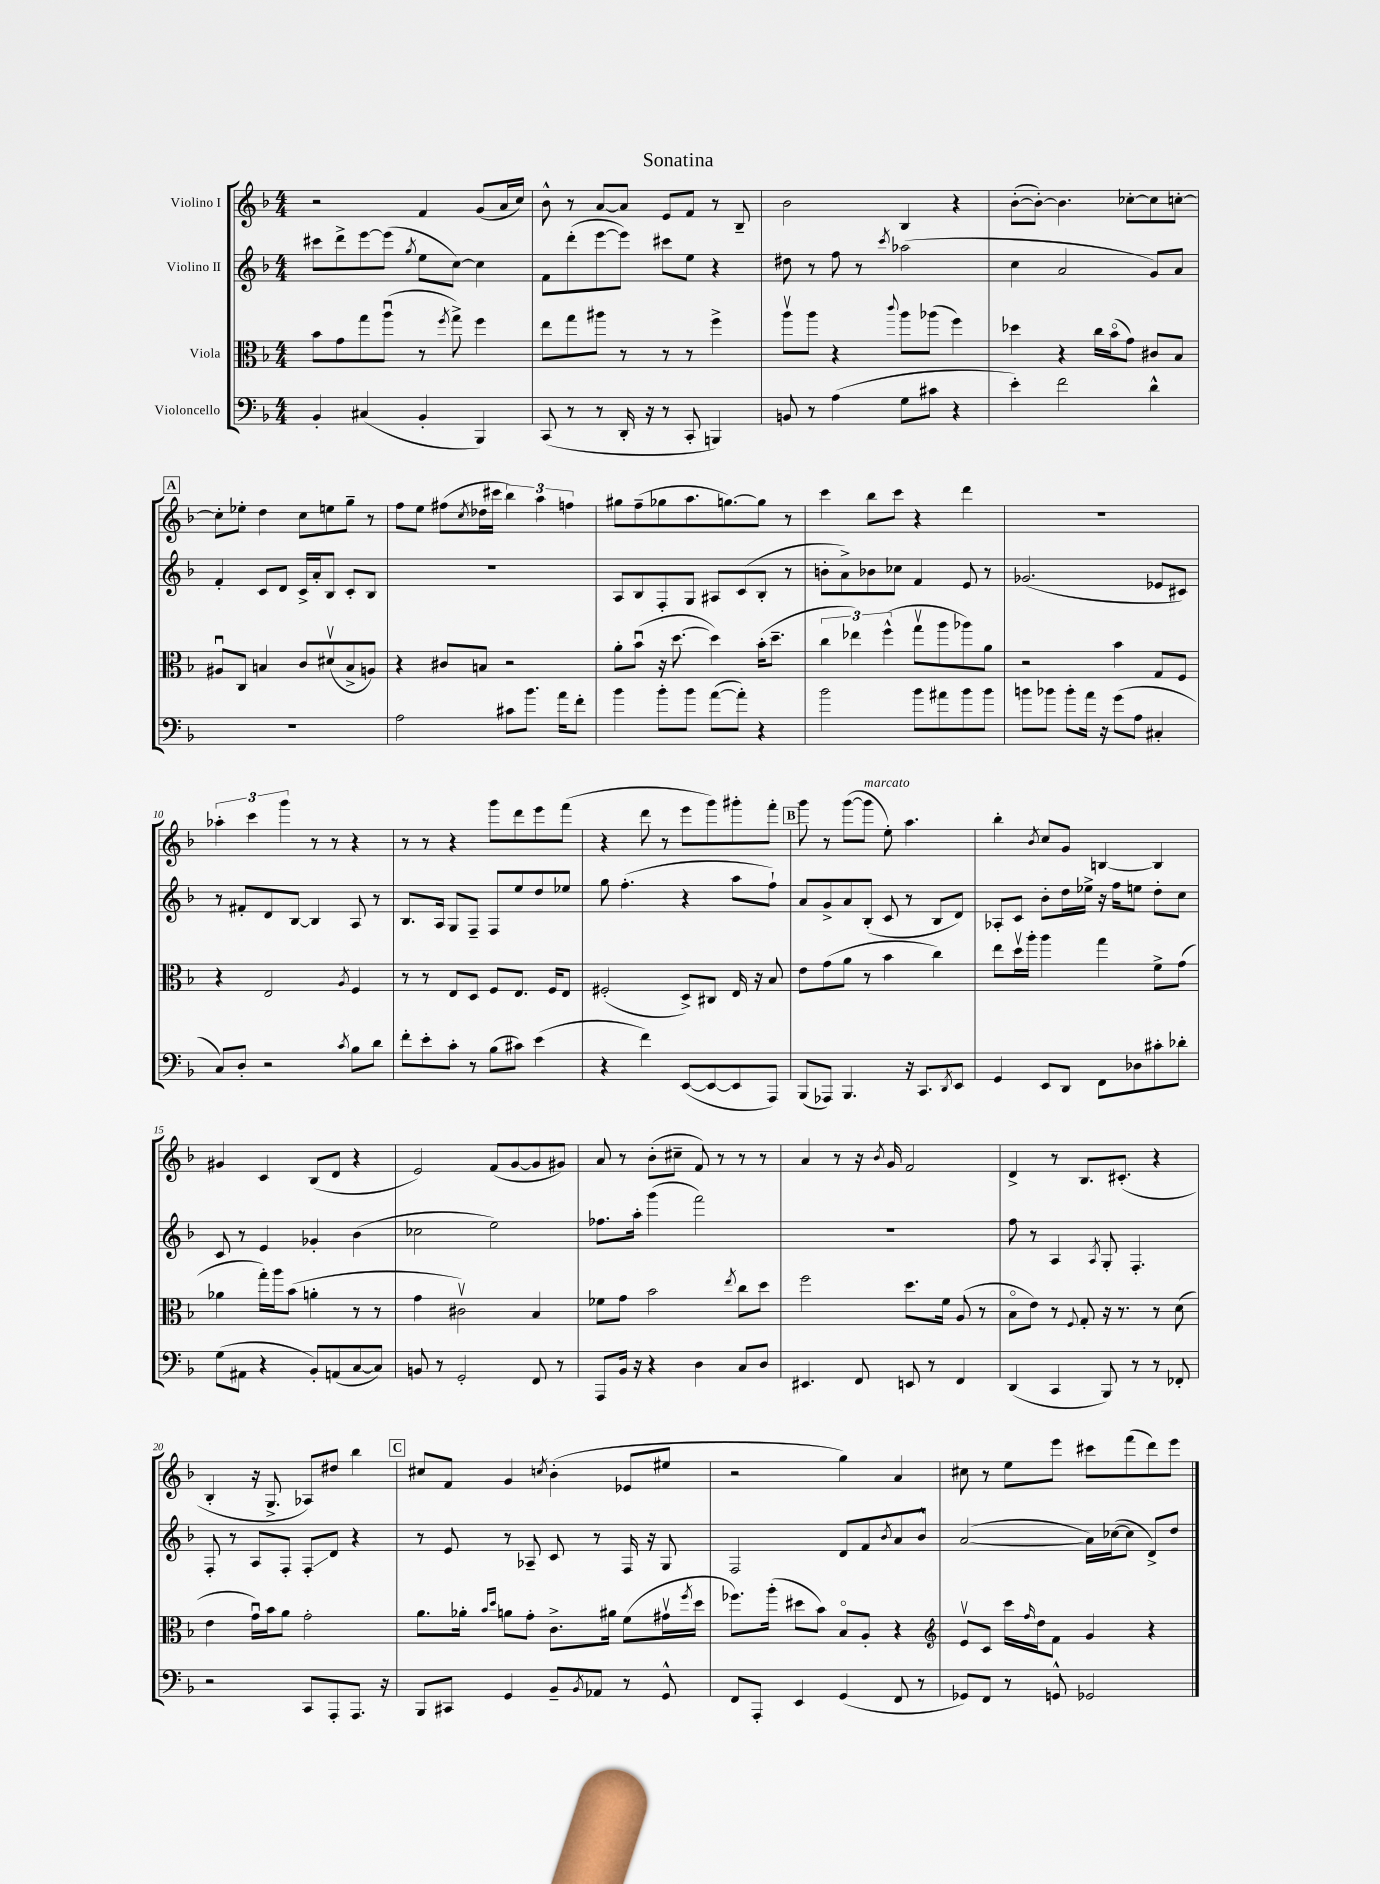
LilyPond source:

\header { title = "Sonatina" }
<<
\new StaffGroup <<
\new Staff = "s0" \with { instrumentName = "Violino I" } {
    \clef treble \key f \major \numericTimeSignature \time 4/4
    r2 f'4 g'8( a'16 c''16) |
    bes'8-^ r8 a'8~ a'8 e'8 f'8 r8 bes8-- |
    bes'2 bes4 r4 |
    bes'8~-.( bes'8~-.) bes'4. ces''8~-. ces''8 c''8~-. |
    \mark \markup { \box "A" } c''8-. ees''8-. d''4 c''8 e''8 g''8-- r8 |
    f''8 e''8 fis''8( \acciaccatura { c''8 } des''16 cis'''16 \tuplet 3/2 { bes''4) a''4 f''4 } |
    gis''8 f''8--( ges''8 a''8. g''8.~) g''8 r8 |
    c'''4 bes''8 c'''8 r4 d'''4 |
    R1 |
    \tuplet 3/2 { aes''4-. c'''4 g'''4 } r8 r8 r4 |
    r8 r8 r4 g'''8 d'''8 e'''8 f'''8( |
    r4 d'''8 r8 e'''8 g'''8) gis'''8-. f'''8-. |
    \mark \markup { \box "B" } g'''8 r8 g'''8~( g'''8^\markup { \italic "marcato" } e''8-.) a''4. |
    bes''4-. \acciaccatura { bes'8 } c''8 g'8 b4~ b4 |
    gis'4 c'4 bes8( d'8 r4 |
    e'2) f'8( g'8~ g'8 gis'8) |
    a'8 r8 bes'8-.( cis''8-- f'8) r8 r8 r8 |
    a'4 r8 r16 \acciaccatura { bes'8 } g'16 f'2 |
    d'4-> r8 bes8. cis'8.-.( r4 |
    bes4-. r16 g8.-> aes8) dis''8 bes''4 |
    \mark \markup { \box "C" } cis''8 f'8 g'4 \acciaccatura { c''8 } bes'4-.( ees'8 eis''8 |
    r2 g''4) a'4 |
    cis''8 r8 e''8 e'''8 cis'''8 f'''8( d'''8) e'''8 \bar "|." |
}
\new Staff = "s1" \with { instrumentName = "Violino II" } {
    \clef treble \key f \major \numericTimeSignature \time 4/4
    cis'''8 d'''8-> e'''8~ e'''8( \acciaccatura { g''8 } e''8 c''8~) c''4 |
    f'8 d'''8-.( e'''8~ e'''8) cis'''8 e''8 r4 |
    dis''8 r8 f''8 r8 \acciaccatura { c'''8 } aes''2( |
    c''4 a'2 g'8) a'8 |
    \mark \markup { \box "A" } f'4-. c'8 d'8 c'16-> a'16-. bes8 c'8-. bes8 |
    R1 |
    a8 bes8 f8-. g8 ais8 c'8( bes8-. r8 |
    b'8-. a'8->) bes'8 ces''8 f'4 e'8 r8 |
    ges'2.( ees'8 cis'8) |
    r8 fis'8-. d'8 bes8~ bes4 a8 r8 |
    bes8. a16 g8 f8-- f8 e''8 d''8 ees''8 |
    g''8 f''4.-.( r4 a''8 f''8-!) |
    \mark \markup { \box "B" } a'8 g'8-> a'8 bes8-.( c'8 r8 bes8 d'8) |
    aes8-. c'8 bes'8-. d''16 ees''16-> r16 f''16 e''8 d''8-. c''8 |
    c'8 r8 e'4 ges'4-. bes'4( |
    ces''2 e''2) |
    fes''8. a''16-. g'''4( f'''2) |
    R1 |
    f''8 r8 a4 \acciaccatura { a8 } g8-. f4.-. |
    f8-. r8 a8 f8-. f8-.\glissando d'8 r4 |
    \mark \markup { \box "C" } r8 e'8 r8 aes8-- c'8 r8 f16 r16 g8 |
    f2 d'8 f'8 \acciaccatura { bes'8 } a'8 bes'8-^ |
    a'2~( a'16) ces''16~( ces''8 d'8->) d''8 \bar "|." |
}
\new Staff = "s2" \with { instrumentName = "Viola" } {
    \clef alto \key f \major \numericTimeSignature \time 4/4
    bes'8 g'8 g''8 a''8\downbow( r8 \acciaccatura { f''8 } g''8->) f''4 |
    e''8 g''8 ais''8 r8 r8 r8 f''4-> |
    a''8\upbow a''8 r4 \appoggiatura { c'''8 } a''8 aes''8( f''4) |
    des''4 r4 c''16 bes'16\flageolet( g'8) cis'8 bes8 |
    \mark \markup { \box "A" } ais8\downbow c8 b4 c'8 dis'8\upbow( b8-> a8) |
    r4 cis'8 b8 r2 |
    a'8-. bes'8\downbow( r16 d''8.~ d''4) bes'16-.( d''8.-- |
    \tuplet 3/2 { c''4 ees''4) f''4-^( } g''8\upbow a''8 aes''8) a'8 |
    r2 bes'4 g8 f8 |
    r4 e2 \acciaccatura { a8 } f4 |
    r8 r8 e8 d8 f8 e8. f16 e8 |
    fis2-.( d8->) cis8 e16 r16 bes8 |
    \mark \markup { \box "B" } e'8 g'8( a'8 r8 bes'4 c''4) |
    e''8 d''16\upbow a''16-. a''4 g''4 f'8-> g'8( |
    aes'4 g''16-.) a''16 bes'8( a'4-. r8 r8 |
    g'4 cis'2\upbow) bes4 |
    fes'8 g'8 bes'2 \acciaccatura { e''8 } c''8 d''8 |
    f''2 d''8. f'16 a8( r8 |
    bes8\flageolet e'8) r8 \appoggiatura { f8 } g8-. r16 r8. r8 d'8( |
    e'4 g'16\downbow) bes'16 a'8 g'2-. |
    \mark \markup { \box "C" } a'8. aes'16-. \grace { bes'16 d''16 } a'8 g'8-. c'8.-> ais'16 f'8( gis'16\upbow \acciaccatura { f''8 } d''16 |
    fes''8.) a''16-.( dis''8 bes'8) bes8\flageolet a8-. r4 |
    \clef treble e'8\upbow c'8 c'''16 \grace { f''16 } d''16 f'8 g'4 r4 \bar "|." |
}
\new Staff = "s3" \with { instrumentName = "Violoncello" } {
    \clef bass \key f \major \numericTimeSignature \time 4/4
    bes,4-. cis4( bes,4-. bes,,4) |
    c,8( r8 r8 d,16-. r16 r8 c,8-. b,,4) |
    b,8 r8 a4( g8 cis'8 r4 |
    e'4-.) f'2 d'4-^ |
    \mark \markup { \box "A" } R1 |
    a2 cis'8 bes'8. a'16 f'8-. |
    bes'4 bes'8-. bes'8 a'8~( a'8-.) r4 |
    bes'2 bes'8 ais'8 bes'8 bes'8 |
    b'8 bes'8 bes'8-. a'16 r16 g'8( a8 cis4-. |
    c8) d8-. r2 \acciaccatura { c'8 } bes8 d'8 |
    f'8-. e'8-. c'8-. r8 bes8( cis'8) e'4( |
    r4 f'4) e,8~( e,8~ e,8 a,,8) |
    \mark \markup { \box "B" } bes,,8( aes,,8) bes,,4. r16 c,8. \acciaccatura { d,8 } e,8 |
    g,4 e,8 d,8 f,8 des8 cis'8-. des'8-. |
    g8( ais,8 r4 bes,8-.) a,8( c8~ c8) |
    b,8 r8 g,2-. f,8 r8 |
    a,,8 bes,16 r16 r4 d4 c8 d8 |
    eis,4. f,8 e,8 r8 f,4 |
    d,4( c,4 bes,,8) r8 r8 fes,8-. |
    r2 c,8 a,,8-. a,,8. r16 |
    \mark \markup { \box "C" } bes,,8 cis,8 g,4 bes,8-- \acciaccatura { bes,8 } aes,8 r8 g,8-^ |
    f,8 a,,8-. e,4 g,4( f,8 r8 |
    ges,8) f,8 r8 g,8-^ ges,2 \bar "|." |
}
>>
>>
